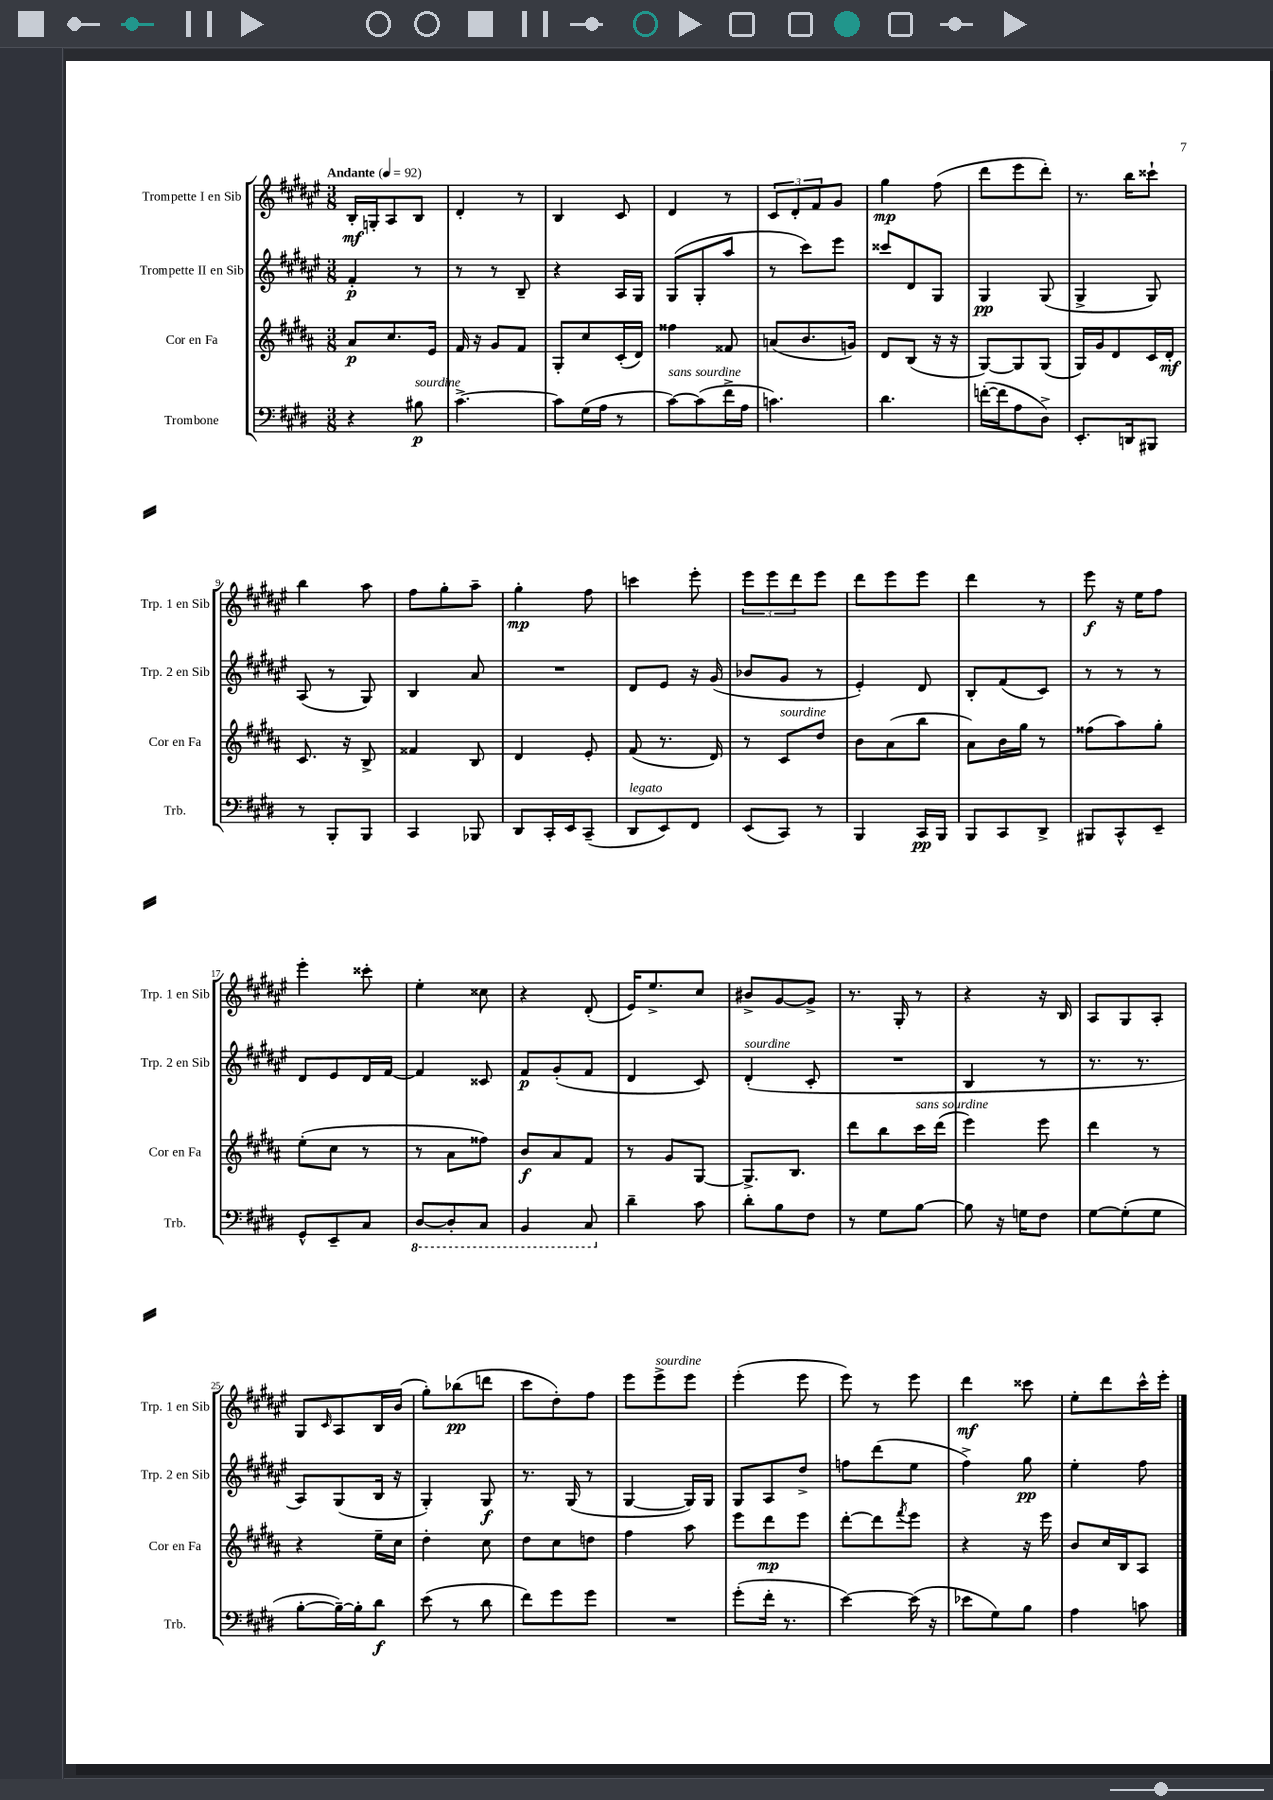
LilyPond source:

<<
\new StaffGroup <<
\new Staff = "s0" \with { instrumentName = "Trompette I en Sib" shortInstrumentName = "Trp. 1 en Sib" } {
    \clef treble \key fis \major \numericTimeSignature \time 3/8 \tempo "Andante" 4 = 92
    b16-.\mf g16-. ais8 b8 |
    dis'4-. r8 |
    b4 cis'8 |
    dis'4 r8 |
    \tuplet 3/2 { cis'8 dis'8-. fis'8 } gis'8 |
    gis''4\mp fis''8( |
    dis'''8 eis'''8 dis'''8-.) |
    r8. b''16 cisis'''8-! |
    b''4 ais''8 |
    fis''8 gis''8-. ais''8-- |
    gis''4-.\mp fis''8 |
    c'''4 eis'''8-. |
    \tuplet 3/2 { eis'''8 eis'''8 dis'''8 } eis'''8 |
    dis'''8 eis'''8 eis'''8 |
    dis'''4 r8 |
    eis'''8\f r16 eis''16 fis''8 |
    eis'''4-. cisis'''8-. |
    eis''4-. cisis''8 |
    r4 dis'8-.( |
    eis'16) eis''8.-> cis''8 |
    bis'8-> gis'8~ gis'8-> |
    r8. gis16-. r8 |
    r4 r16 b16 |
    ais8 gis8 ais8-. |
    gis8 \grace { cis'16 } ais8 b16 b'16( |
    gis''8-.) bes''8\pp( d'''8 |
    cis'''8 dis''8-.) fis''8 |
    eis'''8 eis'''8->^\markup { \italic "sourdine" } eis'''8 |
    eis'''4-.( eis'''8 |
    eis'''8) r8 eis'''8 |
    dis'''4\mf cisis'''8 |
    eis''8-. dis'''8 cis'''16-^ eis'''16-. \bar "|." |
}
\new Staff = "s1" \with { instrumentName = "Trompette II en Sib" shortInstrumentName = "Trp. 2 en Sib" } {
    \clef treble \key fis \major \numericTimeSignature \time 3/8
    fis'4-.\p r8 |
    r8 r8 b8-- |
    r4 ais16 gis16 |
    gis8( gis8-. ais''8 |
    r8 cis'''8) eis'''8 |
    cisis'''8 dis'8 gis8 |
    gis4\pp gis8( |
    gis4-> gis8) |
    ais8( r8 gis8) |
    b4 ais'8 |
    R4. |
    dis'8 eis'8 r16 gis'16( |
    bes'8 gis'8 r8 |
    eis'4-.) dis'8 |
    b8-. fis'8( cis'8) |
    r8 r8 r8 |
    dis'8 eis'8 dis'16 fis'16~ |
    fis'4 cisis'8 |
    fis'8\p gis'8-.( fis'8 |
    dis'4 cis'8) |
    dis'4-.^\markup { \italic "sourdine" }( cis'8-. |
    R4. |
    b4 r8 |
    r8. r8. |
    ais8) gis8( b16 r16 |
    gis4-.) gis8\f |
    r8. gis16( r8 |
    gis4~ gis16) gis16 |
    gis8 ais8 dis''8-> |
    f''8 dis'''8( eis''8 |
    fis''4->) gis''8\pp |
    eis''4-. fis''8 \bar "|." |
}
\new Staff = "s2" \with { instrumentName = "Cor en Fa" shortInstrumentName = "Cor en Fa" } {
    \clef treble \key b \major \numericTimeSignature \time 3/8
    ais'8\p cis''8. e'16 |
    fis'16 r16 gis'8 fis'8 |
    gis8-. cis''8 cis'16-.( dis'16) |
    fisis''4 fisis'8 |
    a'8( b'8. g'16) |
    dis'8 b8( r16 r16 |
    gis8~) gis8 gis8( |
    gis16) gis'16 dis'8 cis'16 dis'16-.\mf |
    cis'8. r16 b8-> |
    fisis'4 b8 |
    dis'4 e'8-. |
    fis'8( r8. dis'16) |
    r8 cis'8^\markup { \italic "sourdine" } dis''8 |
    b'8 ais'8( b''8 |
    ais'8) b'16 gis''16 r8 |
    fisis''8( ais''8) gis''8-. |
    e''8-.( cis''8 r8 |
    r8 ais'8 fisis''8) |
    b'8\f ais'8 fis'8 |
    r8 gis'8 gis8~ |
    gis8.-> b8. |
    dis'''8 b''8 cis'''16^\markup { \italic "sans sourdine" } dis'''16( |
    e'''4) e'''8 |
    dis'''4 r8 |
    r4 e''16-- cis''16 |
    dis''4-. cis''8 |
    dis''8 cis''8 d''8 |
    fis''4 ais''8 |
    e'''8 dis'''8\mp e'''8 |
    dis'''8~-. dis'''8 \acciaccatura { fis'''8 } e'''8 |
    r4 r16 e'''16 |
    b'8 cis''16 b16 ais8 \bar "|." |
}
\new Staff = "s3" \with { instrumentName = "Trombone" shortInstrumentName = "Trb." } {
    \clef bass \key e \major \numericTimeSignature \time 3/8
    r4 bis8\p^\markup { \italic "sourdine" } |
    cis'4.~-> |
    cis'8 gis16( a16 r8 |
    cis'8~^\markup { \italic "sans sourdine" }) cis'8( fis'16-> a16 |
    c'4.) |
    dis'4. |
    f'16~-.( f'16 a8 dis8->) |
    e,8.-. d,16 bis,,8 |
    r8 b,,8-. b,,8 |
    cis,4 bes,,8 |
    dis,8 cis,16-. e,16 cis,8--( |
    dis,8^\markup { \italic "legato" } e,8) fis,8 |
    e,8( cis,8) r8 |
    b,,4 cis,16\pp b,,16 |
    b,,8 cis,8 dis,8-> |
    bis,,8 cis,8-^ e,8-- |
    gis,8-^ e,8-- cis8 |
    \ottava #-1 dis,8~ dis,8-. cis,8 |
    b,,4 cis,8 \ottava #0 |
    dis'4-- cis'8 |
    dis'8-. b8 fis8 |
    r8 gis8 b8~ |
    b8 r16 g16 fis8 |
    gis8~ gis8-.( gis8 |
    b8~-. b16~--) b16-. dis'8\f |
    e'8( r8 dis'8 |
    fis'8) gis'8 gis'8 |
    R4. |
    gis'8-.( fis'16-. r8. |
    e'4~) e'16( r16 |
    ees'8 gis8) b8 |
    a4 c'8 \bar "|." |
}
>>
>>
